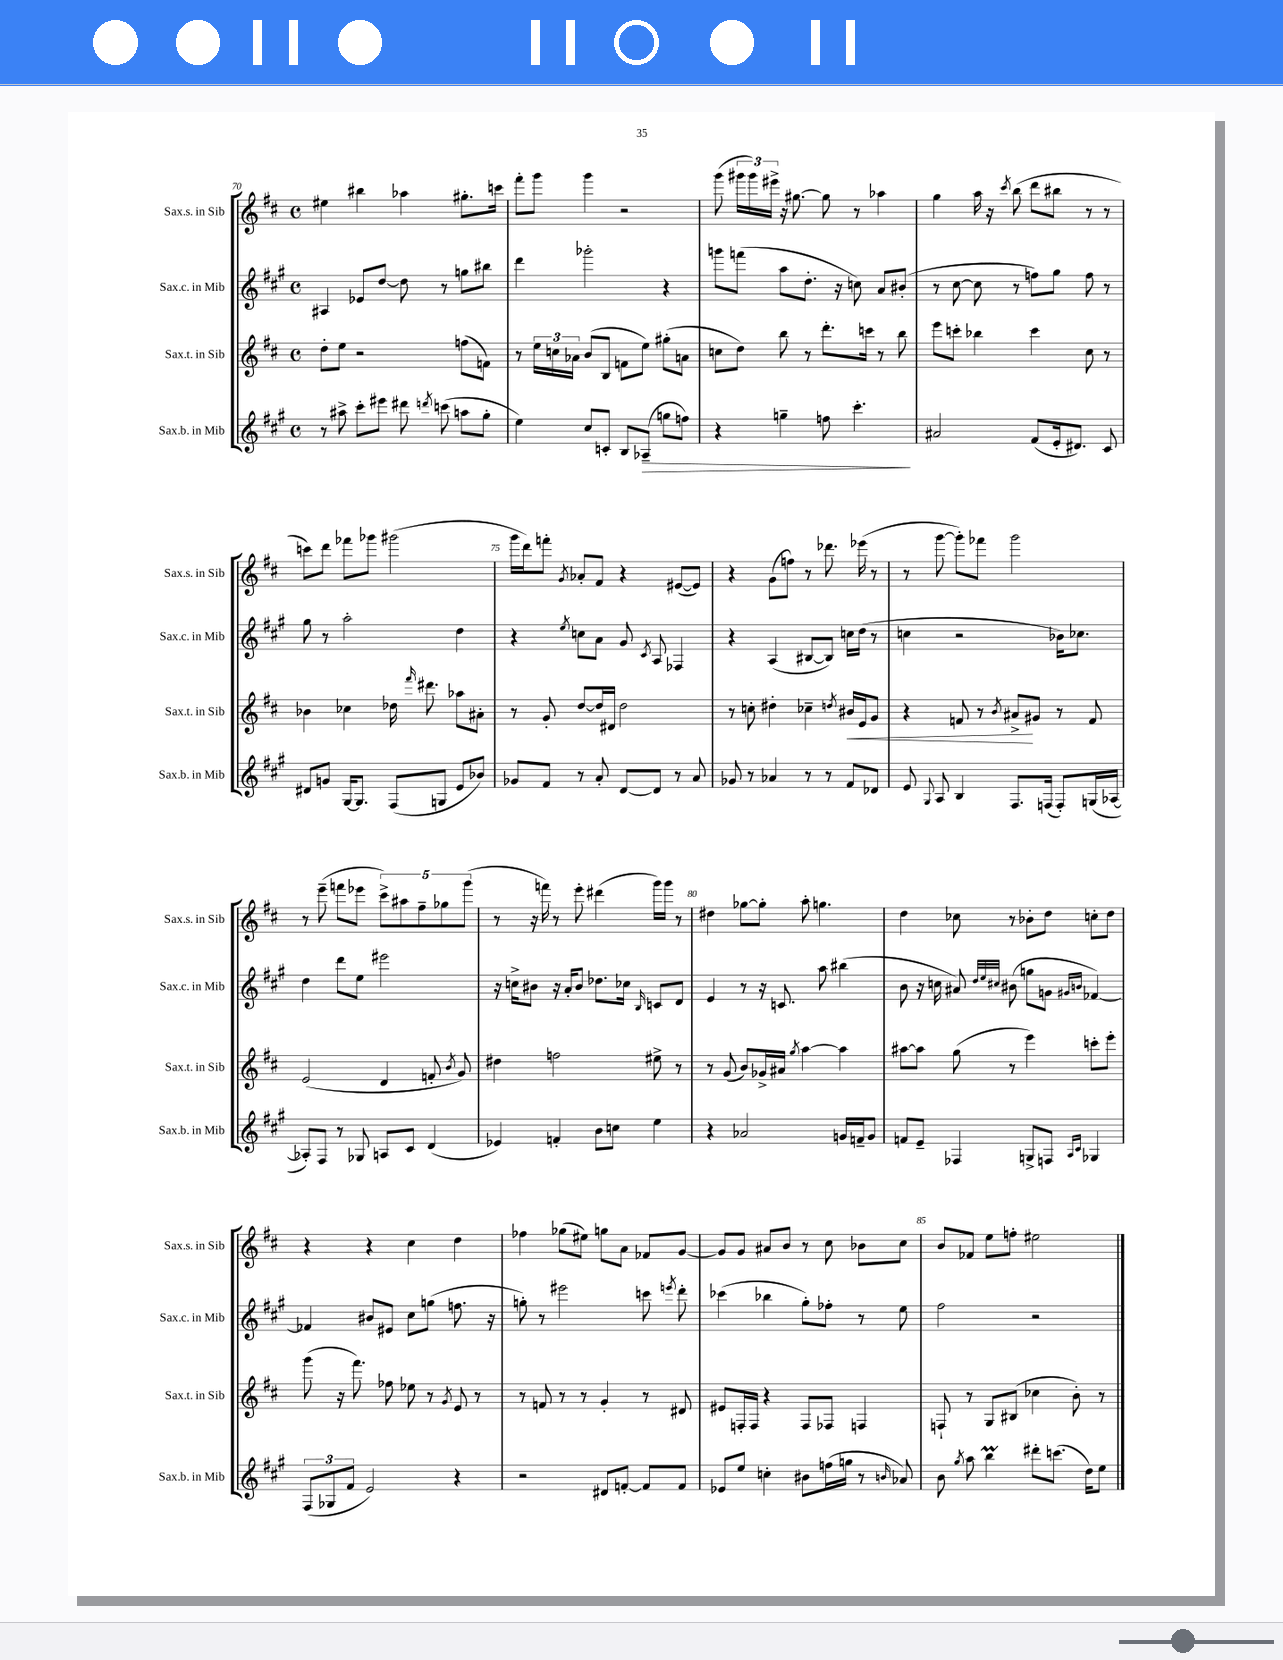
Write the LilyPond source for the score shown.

<<
\new StaffGroup <<
\new Staff = "s0" \with { instrumentName = "Sax.s. in Sib" shortInstrumentName = "Sax.s. in Sib" } {
    \clef treble \key d \major \defaultTimeSignature \time 4/4
    \autoBeamOff eis''4 bis''4 aes''4 gis''8.[-. c'''16] |
    fis'''8[-. g'''8] g'''4 r2 |
    g'''8( \tuplet 3/2 { gis'''16[ gis'''16) eis'''16]-> } r16 gis''8.~ gis''8 r8 aes''4 |
    g''4 a''16 r16 \acciaccatura { cis'''8 } b''8( d'''8[ bis''8] r8 r8 |
    c'''8[) d'''8] fes'''8[ ges'''8] gis'''2( |
    g'''16[ d'''16) f'''8]-. \acciaccatura { g'8 } aes'8[-. fis'8] r4 eis'8[~( eis'8]) |
    r4 g'8[( f''8]) r8 des'''8. ees'''16( r8 |
    r8 g'''8~ g'''8[-.) fes'''8] g'''2 |
    r8 e'''8--( f'''8[ ees'''8] \tuplet 5/4 { cis'''8[->) ais''8 fis''8-- ges''8 g'''8]( } |
    r8 r16 f'''16) r8 e'''8-. dis'''4( g'''16[) g'''16] r8 |
    dis''4 ges''8[~ ges''8]-. a''8-. g''4. |
    d''4 ces''8 r8 bes'8[-. d''8] c''8[-. d''8] |
    r4 r4 cis''4 d''4 |
    fes''4 ges''8[( eis''8]) g''8[ a'8] fes'8[ g'8]~ |
    g'8[ g'8] ais'8[ b'8] r8 cis''8 bes'8[ cis''8] |
    b'8[ fes'8] e''8[ f''8]-. eis''2 \bar "|." |
}
\new Staff = "s1" \with { instrumentName = "Sax.c. in Mib" shortInstrumentName = "Sax.c. in Mib" } {
    \clef treble \key a \major \defaultTimeSignature \time 4/4
    \autoBeamOff ais4 ees'8[ d''8]~ d''8 r8 g''8[ bis''8] |
    d'''4 ges'''2-. r4 |
    g'''8[ f'''8]( a''8[ d''8.]-. r16 c''8) a'8[ bis'8]-.( |
    r8 cis''8~ cis''8 r8 f''8[) gis''8] f''8 r8 |
    gis''8 r8 a''2-. d''4 |
    r4 \acciaccatura { e''8 } c''8[ a'8] gis'8 \acciaccatura { cis'8 } a8 fes4 |
    r4 a4( bis8[~ bis8]) c''16[ d''16]( r8 |
    c''4 r2 bes'16[) ces''8.] |
    d''4 d'''8[ e''8] eis'''2 |
    r16 c''16[-> bis'8] r16 a'16[-. bis'8] des''8.[ ces''16] \grace { b16 } c'8[ d'8] |
    e'4 r8 r16 c'8. a''8 bis''4( |
    b'8 r16 c''16 ais'8) \grace { d''32[ e''32 cis''32] } bis'8( g''8[ g'8] \grace { gis'16[ b'16] } fes'4~) |
    fes'4 bis'8[ eis'8] cis''8[ g''8]( f''8. r16 |
    g''8-.) r8 eis'''2 c'''8 \acciaccatura { e'''8 } d'''8-. |
    ces'''4( bes''4 gis''8[-.) fes''8]-. r8 e''8 |
    fis''2 r2 \bar "|." |
}
\new Staff = "s2" \with { instrumentName = "Sax.t. in Sib" shortInstrumentName = "Sax.t. in Sib" } {
    \clef treble \key d \major \defaultTimeSignature \time 4/4
    \autoBeamOff d''8[-. e''8] r2 f''8[( f'8]) |
    r8 \tuplet 3/2 { e''16[ c''16 aes'16] } b'8[( b8] f'8[ e''8]) gis''8[-.( a'8] |
    c''8[ d''8]) b''8 r8 d'''8.[-. c'''16] r8 b''8 |
    e'''8[ c'''8]-. bes''4 c'''4 cis''8 r8 |
    bes'4 ces''4 des''16 \grace { fis'''16 } dis'''8. aes''8[ ais'8]-. |
    r8 g'8-. d''8[~ d''16 dis'16] d''2 |
    r8 c''8-. dis''4-. ces''4-- \acciaccatura { d''8 } bis'16[\< e'16 g'8] |
    r4 f'8 r8 \acciaccatura { b'8 } ais'8[->\! gis'8] r8 f'8 |
    e'2( d'4 f'8-. \acciaccatura { b'8 } g'8) |
    dis''4 f''2 eis''8-> r8 |
    r8 g'8( b'8[) ges'16-> ais'16] \acciaccatura { g''8 } a''4~ a''4 |
    ais''8[~ ais''8] g''8( r8 e'''4) c'''8[-. e'''8]-. |
    g'''8( r16 fis'''8.) fes''8 ees''8 r8 \acciaccatura { g'8 } e'8 r8 |
    r8 f'8 r8 r8 g'4-. r8 dis'8 |
    eis'8[ f16-. f16] r4 f8[ fes8] f4 |
    f8-! r8 g8[ bis8]( ces''4 b'8-.) r8 \bar "|." |
}
\new Staff = "s3" \with { instrumentName = "Sax.b. in Mib" shortInstrumentName = "Sax.b. in Mib" } {
    \clef treble \key a \major \defaultTimeSignature \time 4/4
    \autoBeamOff r8 ais''8-> cis'''8[-. eis'''8] dis'''8 \acciaccatura { d'''8 } c'''8( a''8[ gis''8]-. |
    e''4) cis''8[ c'8]-. b8[ aes8]--\>( g''8[ f''8]) |
    r4 g''4-- f''8 cis'''4.-.\! |
    ais'2 fis'8[( e'16-. dis'8.]) cis'8 |
    dis'8[ g'8] gis16[~ gis8.] fis8[( g8] e'8[ bes'8]) |
    ges'8[ fis'8] r8 a'8-. d'8[~ d'8] r8 a'8 |
    ges'8 r8 aes'4 r8 r8 fis'8[ des'8] |
    e'8 \appoggiatura { gis8 } a8 b4 fis8.[ f16]( f8[-.) g16( aes16]~ |
    aes8[-.) fis8] r8 ges8 a8[ cis'8] d'4( |
    ees'4) f'4-. b'8[ c''8] e''4 |
    r4 aes'2 g'16[ f'16-- g'8] |
    f'8[ e'8]-- fes4 g8[-> f8] \grace { a16[ cis'16] } ges4 |
    \tuplet 3/2 { fis8[( ges8 fis'8] } e'2) r4 |
    r2 dis'8[ f'8]~-. f'8[ f'8] |
    ees'8[ e''8] c''4-. bis'8[ f''16( g''16] r8 \grace { b'16 } aes'8) |
    b'8 \acciaccatura { gis''8 } a''8 b''4\prall dis'''8[-. c'''8.]( d''16[) e''8] \bar "|." |
}
>>
>>
\layout { \context { \Score currentBarNumber = #70 \override BarNumber.break-visibility = ##(#f #t #t) barNumberVisibility = #(every-nth-bar-number-visible 5) } }
